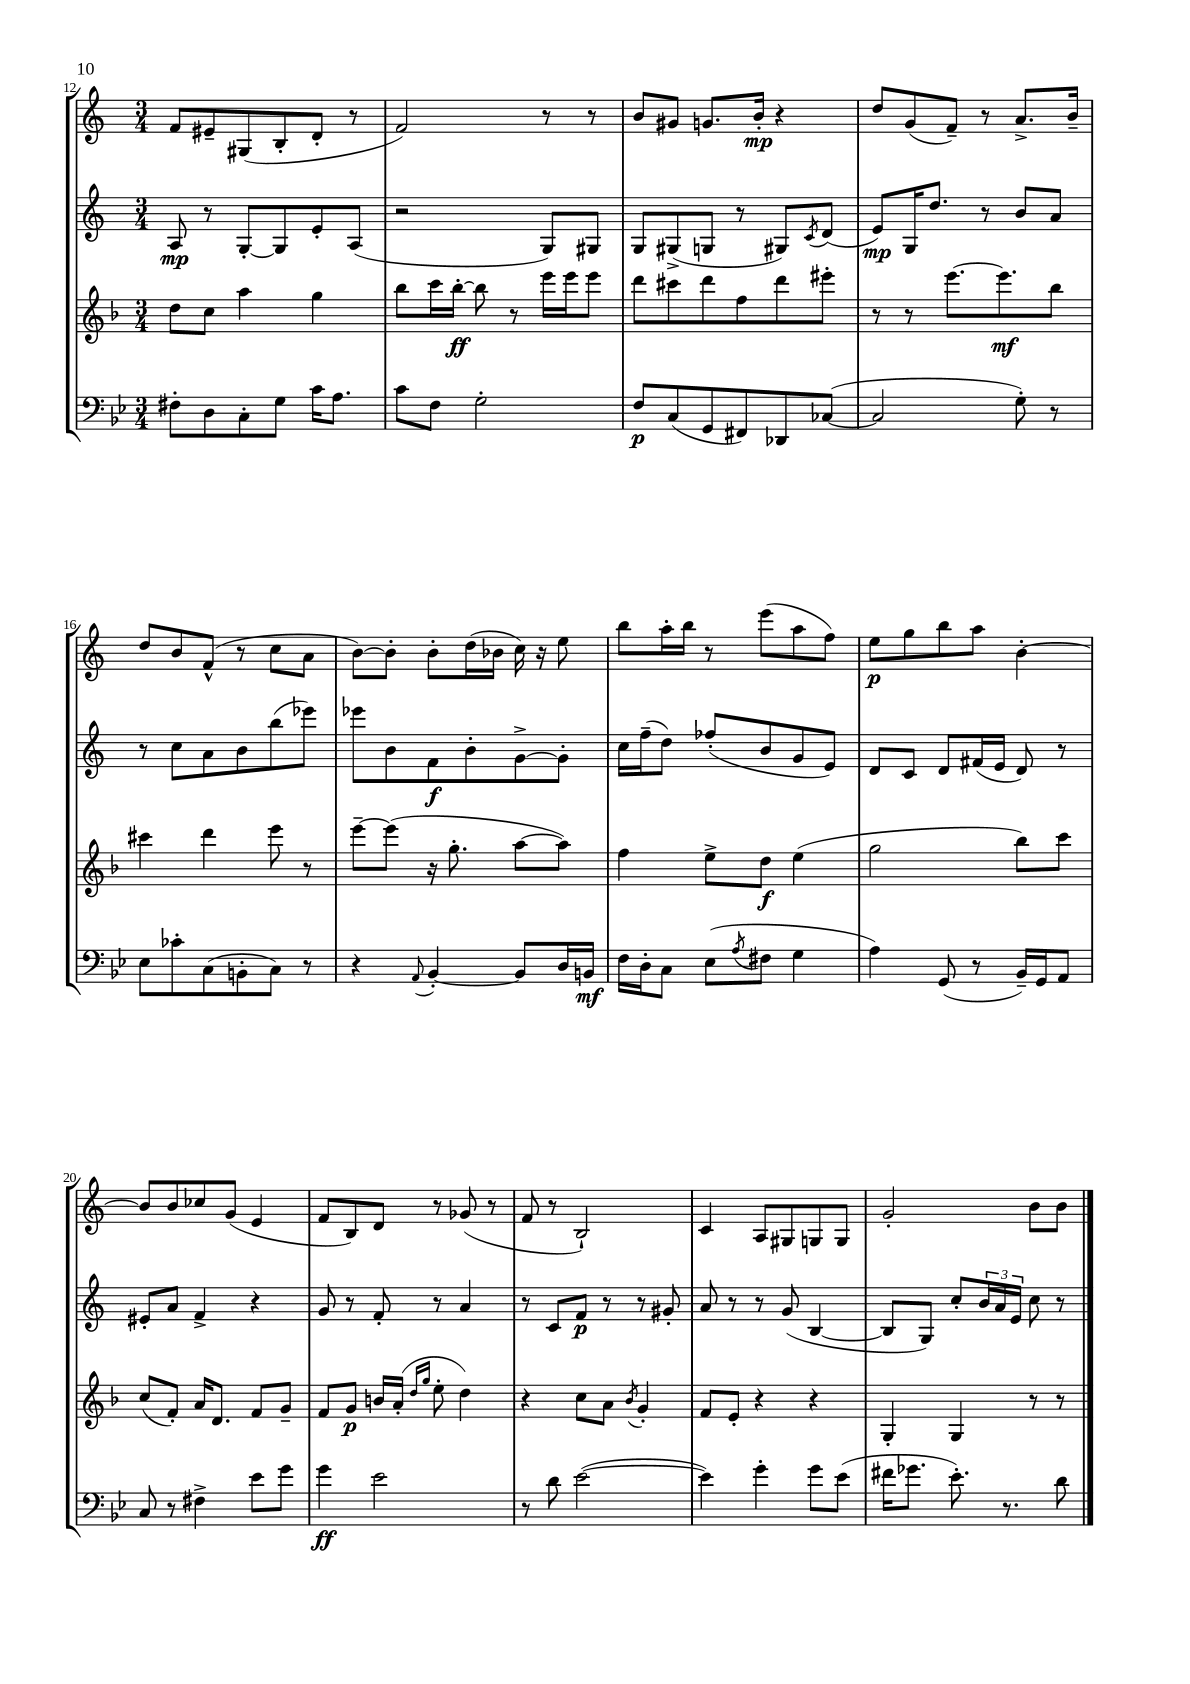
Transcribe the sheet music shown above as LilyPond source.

<<
\new StaffGroup <<
\new Staff = "s0" {
    \clef treble \key c \major \numericTimeSignature \time 3/4
    f'8 eis'8-- gis8( b8-. d'8-. r8 |
    f'2) r8 r8 |
    b'8 gis'8 g'8. b'16-.\mp r4 |
    d''8 g'8( f'8--) r8 a'8.-> b'16-- |
    d''8 b'8 f'8-^( r8 c''8 a'8 |
    b'8~) b'8-. b'8-. d''16( bes'16 c''16) r16 e''8 |
    b''8 a''16-. b''16 r8 e'''8( a''8 f''8) |
    e''8\p g''8 b''8 a''8 b'4~-. |
    b'8 b'8 ces''8 g'8( e'4 |
    f'8 b8) d'8 r8 ges'8( r8 |
    f'8 r8 b2-!) |
    c'4 a8 gis8 g8 g8 |
    g'2-. b'8 b'8 \bar "|." |
}
\new Staff = "s1" {
    \clef treble \key c \major \numericTimeSignature \time 3/4
    a8\mp r8 g8~-. g8 e'8-. a8( |
    r2 g8) gis8 |
    g8 gis8->( g8 r8 gis8) \acciaccatura { c'8 } d'8( |
    e'8\mp) g16 d''8. r8 b'8 a'8 |
    r8 c''8 a'8 b'8 b''8( ees'''8) |
    ees'''8 b'8 f'8\f b'8-. g'8~-> g'8-. |
    c''16 f''16--( d''8) fes''8-.( b'8 g'8 e'8) |
    d'8 c'8 d'8 fis'16( e'16 d'8) r8 |
    eis'8-. a'8 f'4-> r4 |
    g'8 r8 f'8-. r8 a'4 |
    r8 c'8 f'8\p r8 r8 gis'8-. |
    a'8 r8 r8 g'8( b4~ |
    b8 g8) c''8-. \tuplet 3/2 { b'16 a'16 e'16 } c''8 r8 \bar "|." |
}
\new Staff = "s2" {
    \clef treble \key f \major \numericTimeSignature \time 3/4
    d''8 c''8 a''4 g''4 |
    bes''8 c'''16 bes''16~-.\ff bes''8 r8 e'''16 e'''16 e'''8 |
    d'''8 cis'''8 d'''8 f''8 d'''8 eis'''8-. |
    r8 r8 e'''8.~ e'''8.\mf bes''8 |
    cis'''4 d'''4 e'''8 r8 |
    e'''8~-- e'''8( r16 g''8.-. a''8~ a''8) |
    f''4 e''8-> d''8\f e''4( |
    g''2 bes''8) c'''8 |
    c''8( f'8-.) a'16 d'8. f'8 g'8-- |
    f'8 g'8\p b'16 a'16-.( \grace { d''16 g''16 } e''8-. d''4) |
    r4 c''8 a'8 \acciaccatura { bes'8 } g'4-. |
    f'8 e'8-. r4 r4 |
    g4-. g4 r8 r8 \bar "|." |
}
\new Staff = "s3" {
    \clef bass \key bes \major \numericTimeSignature \time 3/4
    fis8-. d8 c8-. g8 c'16 a8. |
    c'8 f8 g2-. |
    f8\p c8( g,8 fis,8) des,8 ces8~( |
    ces2 g8-.) r8 |
    ees8 ces'8-. c8( b,8-. c8) r8 |
    r4 \appoggiatura { a,8 } bes,4~-. bes,8 d16 b,16\mf |
    f16 d16-. c8 ees8( \acciaccatura { a8 } fis8 g4 |
    a4) g,8( r8 bes,16--) g,16 a,8 |
    c8 r8 fis4-> ees'8 g'8 |
    g'4\ff ees'2 |
    r8 d'8 ees'2~( |
    ees'4) g'4-. g'8 ees'8( |
    fis'16 ges'8. ees'8.-.) r8. d'8 \bar "|." |
}
>>
>>
\layout { \context { \Score currentBarNumber = #12 } }
